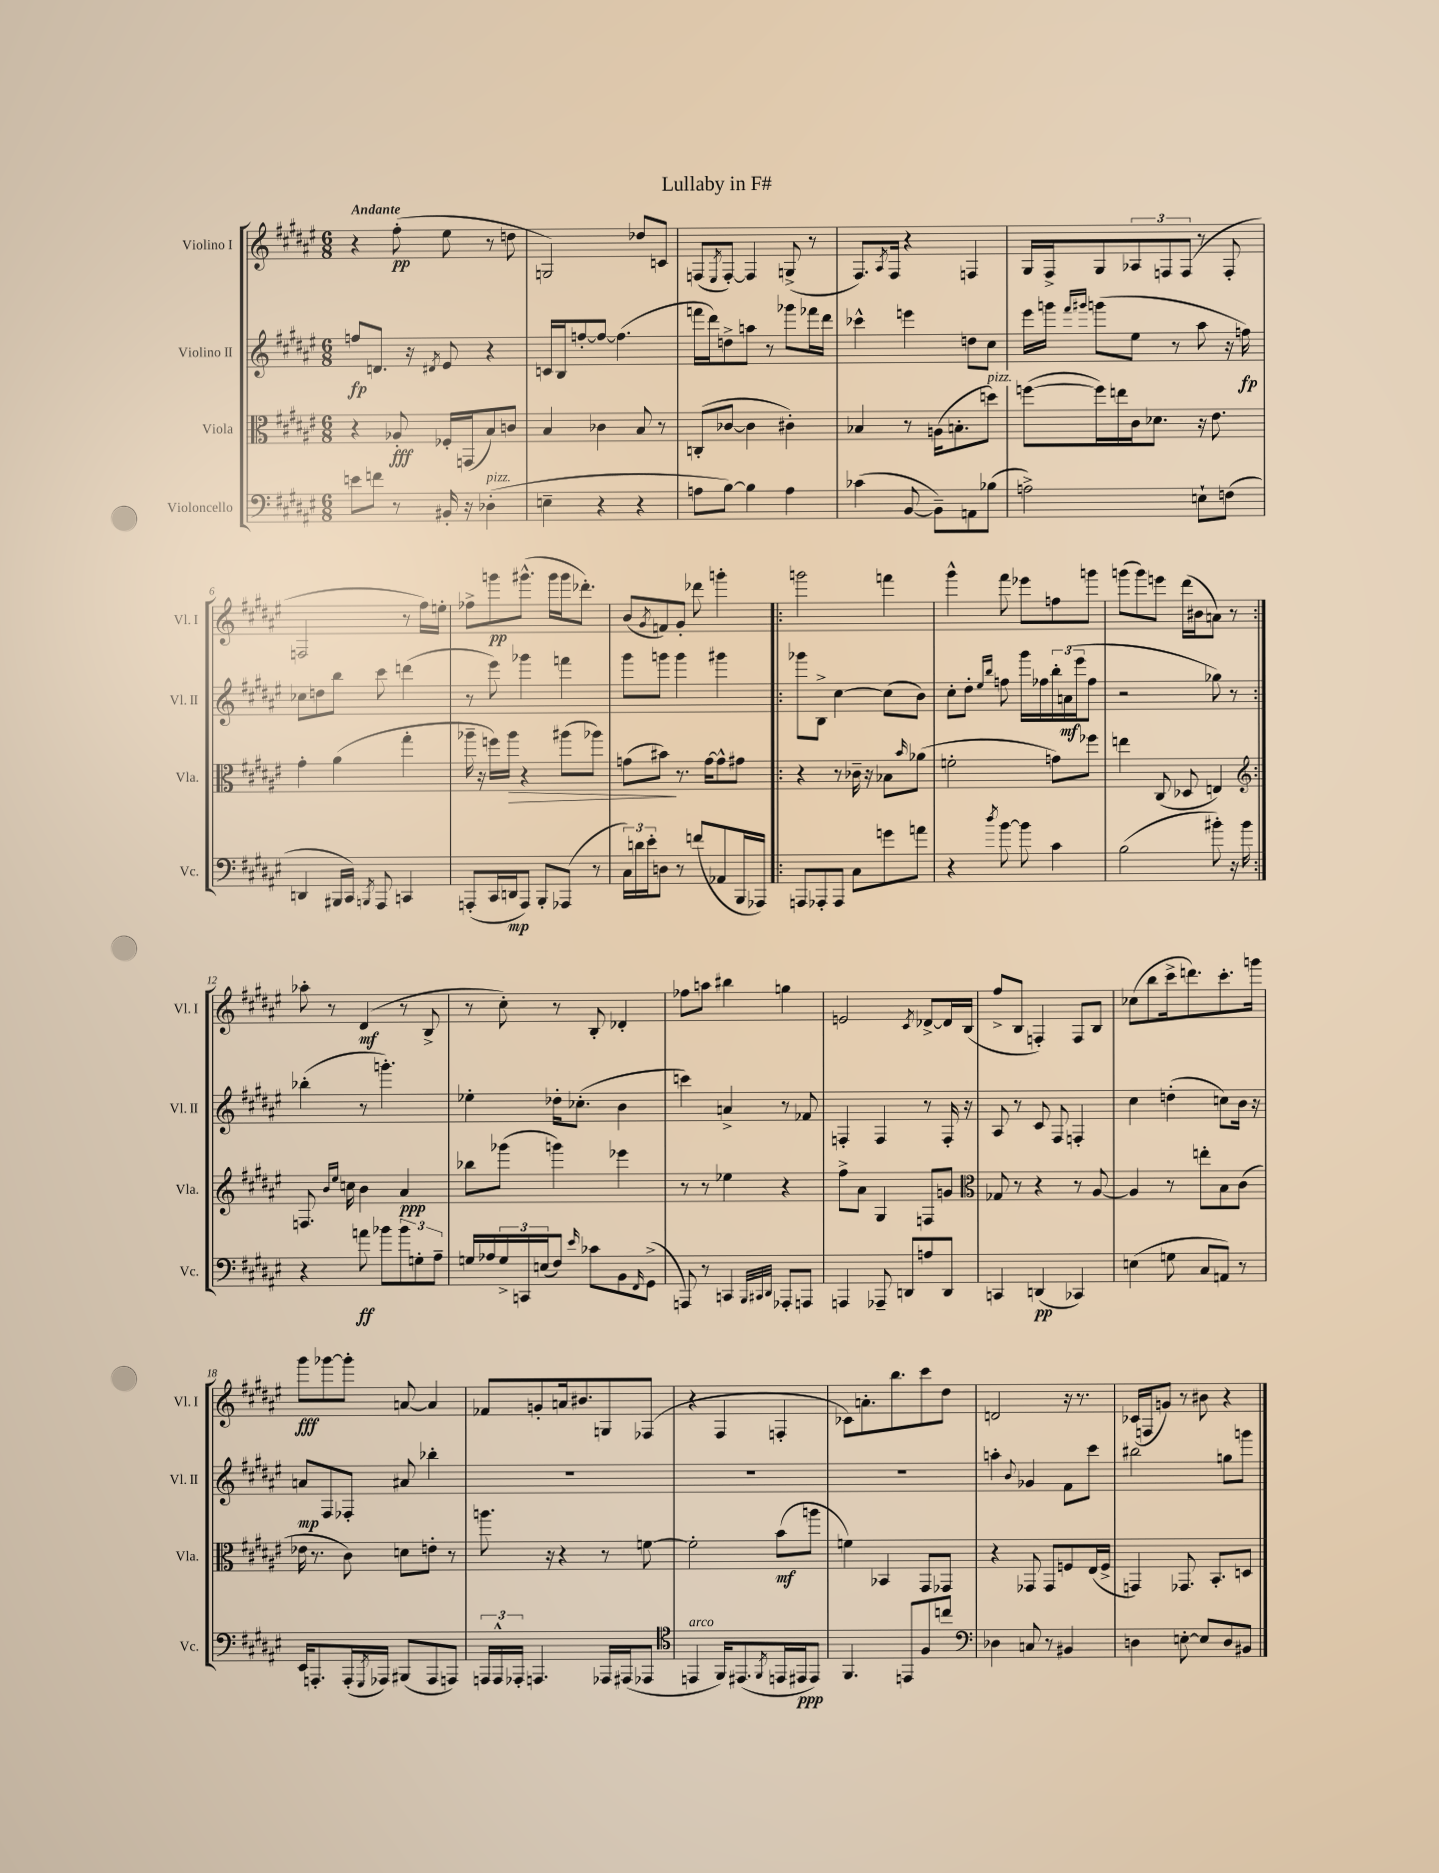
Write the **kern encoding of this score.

**kern	**dynam	**kern	**dynam	**kern	**dynam	**kern	**dynam
*part4	*part4	*part3	*part3	*part2	*part2	*part1	*part1
*staff4	*staff4	*staff3	*staff3	*staff2	*staff2	*staff1	*staff1
*I"Violoncello	*	*I"Viola	*	*I"Violino II	*	*I"Violino I	*
*I'Vc.	*	*I'Vla.	*	*I'Vl. II	*	*I'Vl. I	*
*clefF4	*	*clefC3	*	*clefG2	*	*clefG2	*
*k[f#c#g#d#a#e#]	*	*k[f#c#g#d#a#e#]	*	*k[f#c#g#d#a#e#]	*	*k[f#c#g#d#a#e#]	*
*M6/8	*	*M6/8	*	*M6/8	*	*M6/8	*
=1	=1	=1	=1	=1	=1	=1	=1
!	!	!	!	!	!	!LO:TX:a:B:t=Andante	!
8en\L	.	4r	.	8ffn/L	fp	4r	.
8fn\J	.	.	.	8.dn/J	.	.	.
8r	.	8A-X'/	fff	.	.	(8ff#'\	pp
.	.	.	.	16r	.	.	.
.	.	.	.	8qd#X/	.	.	.
16BB#X'/	.	16F-X'/LL	.	8e#/	.	8ee#\	.
16r	.	(16GGn/J	.	.	.	.	.
!LO:TX:a:i:t=pizz.	!	!	!	!	!	!	!
(4D-X'\	.	8B/)	.	4r	.	8r	.
.	.	8cn/J	.	.	.	8ddn\	.
=2	=2	=2	=2	=2	=2	=2	=2
4En~\	.	4B/	.	16cn/LL	.	2Gn/)	.
.	.	.	.	16B/J	.	.	.
.	.	.	.	[8ffn'/	.	.	.
4r	.	4c-X\	.	8ff/J_	.	.	.
.	.	.	.	(4.ff\]	.	.	.
4r	.	8B/	.	.	.	8dd-X/L	.
.	.	8r	.	.	.	8cn/J	.
=3	=3	=3	=3	=3	=3	=3	=3
8An\L	.	(8Cn'/L	.	16fffn\LL	.	(8Fn/L	.
.	.	.	.	16ddd#\J)	.	.	.
.	.	.	.	.	.	8qE#/	.
[8B\J)	.	[8c-X/J	.	8ddn^\	.	[8F'/J)	.
4B\]	.	4c-\]	.	8aan\J	.	4F/]	.
.	.	.	.	8r	.	.	.
4A\	.	4c#X'\)	.	8ggg-X\L	.	(8Gn^/	.
.	.	.	.	16fff-X\L	.	8r	.
.	.	.	.	16ddd#\JJ	.	.	.
=4	=4	=4	=4	=4	=4	=4	=4
(4c-X\	.	4B-X/	.	4ccc-X^^\	.	8.F#/L)	.
.	.	.	.	.	.	8qA#/	.
.	.	.	.	.	.	16F#/Jk	.
[8BB/	.	8r	.	4eeen\	.	4r	.
8BB~\L])	.	(16An\KL	.	.	.	.	.
.	.	8.Bn'\	.	.	.	.	.
8AAn\	.	.	.	8ddn\L	.	4Fn/	.
!	!	!LO:TX:a:i:t=pizz.	!	!	!	!	!
(8B-X\J	.	8ddn\J)	.	8cc#\J	.	.	.
=5	=5	=5	=5	=5	=5	=5	=5
2An^\)	.	([8ffn\L	.	16eee#\LL	.	16G#/LL	.
.	.	.	.	16gggn\JJ	.	16F#^/J	.
.	.	.	.	16qqfff#/LL	.	.	.
.	.	.	.	16qqggg#X/JJ	.	.	.
.	.	16ff\L])	.	(8gggn\L	.	8G#/	.
.	.	16een\	.	.	.	.	.
.	.	16c#\J	.	8ee#\J	.	12A-X/	.
.	.	8.d-X\J	.	.	.	.	.
.	.	.	.	.	.	12Fn/	.
.	.	.	.	8r	.	.	.
.	.	.	.	.	.	(12F/J	.
8En`\L	.	16r	.	8aa#\	.	8r	.
.	.	8.e#\	.	.	.	.	.
(8Fn\J	.	.	.	16r	.	8F'/	.
.	.	.	.	16ffn\)	fp	.	.
!!LO:LB:g=z
=6	=6	=6	=6	=6	=6	=6	=6
4DDn/	.	4g#'\	.	8cc-X\L	.	2Fn/	.
.	.	.	.	8ddn\	.	.	.
16BBB#X/LL	.	(4a#\	.	8bb\J	.	.	.
16CC#/JJ)	.	.	.	.	.	.	.
8qBBBn/	.	.	.	.	.	.	.
8AAA#/	.	.	.	8ccc#\	.	.	.
4CCn/	.	4gg#'\	.	(4dddn\	.	8r	.
.	.	.	.	.	.	16ff#\LL)	.
.	.	.	.	.	.	16een'\JJ	.
=7	=7	=7	=7	=7	=7	=7	=7
(8AAAn'/L	.	16aa-X~\	.	8r	.	8ff-X^\L	.
.	.	16r	.	.	.	.	.
16CC#/L	.	16ffn\LL)	.	8eee#\)	.	8gggn\	pp
!	!	!	!LO:HP:b	!	!	!	!
16DDn/J	mp	16aa-\JJ	>	.	.	.	.
8AAA/J)	.	4r	.	4ggg-X\	.	(8.ggg#X^^\J	.
8BBB'/L	.	.	.	.	.	.	.
.	.	.	.	.	.	16ggg#\LL	.
(8AAA-X/J	.	(8aa#X\L	.	4fffn\	.	16ggg#\J	.
.	.	.	.	.	.	8.ddd-X'\J)	.
8r	.	8aa-X\J)	.	.	.	.	.
=8	=8	=8	=8	=8	=8	=8	=8
24C#\LL)	.	(8gn\L	.	8ggg#\L	.	(8b/L	.
24dn\	.	.	.	.	.	.	.
24e#'\J	.	.	.	.	.	.	.
.	.	.	.	.	.	8qg#/	.
8Dn\J	.	8b#X\J)	.	8gggn\J	.	8fn/)	.
8r	.	8.r	]	4ggg\	.	8g#'/J	.
(8fn/L	.	.	.	.	.	8ddd-X\	.
.	.	[16g\KL	.	.	.	.	.
8AA-X/	.	8g^^\]	.	4ggg#X\	.	4gggn'\	.
16BBB/L	.	8g#X\J	.	.	.	.	.
16AAA-X/JJ)	.	.	.	.	.	.	.
=9!|:	=9!|:	=9!|:	=9!|:	=9!|:	=9!|:	=9!|:	=9!|:
8AAAn/L	.	4r	.	8ggg-X\L	.	2gggn\	.
8AAA-X'/	.	.	.	8B^\J	.	.	.
8AAA-/J	.	8r	.	[4cc#\	.	.	.
8C#\L	.	16c-X~\	.	.	.	.	.
.	.	16r	.	.	.	.	.
8gn\	.	8B-X\L	.	(8cc#\L]	.	4fffn\	.
.	.	16qqb/	.	.	.	.	.
8an\J	.	(8a-X\J	.	8b\J)	.	.	.
=10	=10	=10	=10	=10	=10	=10	=10
4r	.	2fn'\	.	8cc#'\L	.	4ggg#^^\	.
.	.	.	.	8dd#'\J	.	.	.
.	.	.	.	16qqee#/LL	.	.	.
8qdd#/	.	.	.	16qqbb/JJ	.	.	.
[8b\	.	.	.	8ffn\	.	8fff#\	.
8b\]	.	.	.	16ggg#\LL	.	8eee-X\L	.
.	.	.	.	16ff-X\	.	.	.
4c#\	.	8gn\L)	.	24bb'\	.	8ffn\	.
.	.	.	.	(24an\	mf	.	.
.	.	.	.	24eee#\J	.	.	.
.	.	8ff-X\J	.	8ff-\J	.	8gggn\J	.
=11	=11	=11	=11	=11	=11	=11	=11
(2B\	.	4een\	.	2r	.	(8gggn\L	.
.	.	.	.	.	.	8ggg\)	.
.	.	(8C#/	.	.	.	8eeen\J	.
.	.	8D-X/	.	.	.	(16ddd#\LL	.
.	.	.	.	.	.	16b#X\J	.
8b#X'\)	.	4En/)	.	8gg-X\)	.	8an\J)	.
16r	.	.	.	8r	.	8r	.
16b#\	.	.	.	.	.	.	.
!!LO:LB:g=z
=12:|!	=12:|!	=12:|!	=12:|!	=12:|!	=12:|!	=12:|!	=12:|!
*	*	*clefG2	*	*	*	*	*
4r	.	8.Fn/	.	(4bb-X'\	.	8aa-X'\	.
.	.	.	.	.	.	8r	.
.	.	16qqb/LL	.	.	.	.	.
.	.	16qqee#/JJ	.	.	.	.	.
.	.	16ccn\	.	.	.	.	.
8an\	ff	4b\	.	8r	.	(4d#/	mf
8b-X\L	.	.	.	4.gggn'\)	.	.	.
12b-\	.	4a#/	ppp	.	.	8r	.
12Gn'\	.	.	.	.	.	.	.
.	.	.	.	.	.	8B^/	.
12A#~\J	.	.	.	.	.	.	.
=13	=13	=13	=13	=13	=13	=13	=13
16Gn/LL	.	8bb-X\L	.	4ee-X'\	.	8r	.
16A-X/	.	.	.	.	.	.	.
24G^/	.	(8ggg-X\J	.	.	.	8cc#'\)	.
24CCn/	.	.	.	.	.	.	.
(24En/J	.	.	.	.	.	.	.
8F#/J)	.	4gggn\)	.	16dd-X'\KL	.	8r	.
.	.	.	.	(8.cc-X'\J	.	.	.
16qqe#/	.	.	.	.	.	.	.
8c-X\L	.	.	.	.	.	8B'/	.
8BB\	.	4eee-X\	.	4b\	.	4d-X'/	.
16qqFF#/	.	.	.	.	.	.	.
(8GG#^\J	.	.	.	.	.	.	.
=14	=14	=14	=14	=14	=14	=14	=14
8AAAn/)	.	8r	.	4cccn\)	.	8ff-X\L	.
8r	.	8r	.	.	.	8aan\J	.
4CCn/	.	4ee-X\	.	4an^/	.	4bb#X\	.
32qqBBB/LLL	.	.	.	.	.	.	.
32qqCC#X/	.	.	.	.	.	.	.
32qqDD#/JJJ	.	.	.	.	.	.	.
8AAA-X'/L	.	4r	.	8r	.	4ggn\	.
8AAAn/J	.	.	.	8f-X/	.	.	.
=15	=15	=15	=15	=15	=15	=15	=15
4AAAn/	.	8ff#^\L	.	4Fn'/	.	2en/	.
.	.	8a#\J	.	.	.	.	.
8AAA-X~/	.	4G#/	.	4F/	.	.	.
8DDn/L	.	.	.	.	.	.	.
.	.	.	.	.	.	8qc#/	.
8An/	.	8Fn/L	.	8r	.	[8d-X^/L	.
8DD/J	.	8gn/J	.	16F'/	.	16d-/L]	.
.	.	.	.	16r	.	(16B/JJ	.
=16	=16	=16	=16	=16	=16	=16	=16
*	*	*clefC3	*	*	*	*	*
4CCn/	.	8G-X/	.	8A#/	.	8ff#^/L	.
.	.	8r	.	8r	.	8B/J	.
(4DDn/	pp	4r	.	8c#/	.	4Fn'/)	.
.	.	.	.	8F#/	.	.	.
4CC-X/)	.	8r	.	4Fn'/	.	8F/L	.
.	.	[8A#/	.	.	.	8B/J	.
=17	=17	=17	=17	=17	=17	=17	=17
(4En\	.	4A#/]	.	4cc#\	.	(8cc-X\L	.
.	.	.	.	.	.	8bb\	.
8Gn\	.	8r	.	(4ddn'\	.	16ccc#^\k	.
.	.	.	.	.	.	8.dddn\)	.
8C#/L	.	8een'\L	.	.	.	.	.
8AAn/J)	.	8B\	.	8ccn\L)	.	8.ccc#'\	.
8r	.	(8c#\J	.	16b\Jk	.	.	.
.	.	.	.	16r	.	16gggn\Jk	.
!!LO:LB:g=z
=18	=18	=18	=18	=18	=18	=18	=18
16EE#/KL	.	16e-X\	.	8an/L	mp	8ggg#\L	fff
8.AAAn'/	.	8.r	.	.	.	.	.
.	.	.	.	8F#/	.	[8ggg-X\	.
(16AAA'/L	.	8c#\)	.	8F-X'/J	.	8ggg-'\J]	.
8qGGG#/	.	.	.	.	.	.	.
16AAA-X/JJ)	.	.	.	.	.	.	.
(8BBB#X/L	.	8dn\L	.	8a#X/	.	[8an/	.
8AAA-/	.	8en'\J	.	4bb-X'\	.	4a/]	.
8AAAn/J)	.	8r	.	.	.	.	.
=19	=19	=19	=19	=19	=19	=19	=19
24AAAn/LL	.	8.aan\	.	2.r	.	8f-X/L	.
24AAA^^/	.	.	.	.	.	.	.
24AAA-X'/JJ	.	.	.	.	.	.	.
4.AAAn/	.	.	.	.	.	8gn'/	.
.	.	16r	.	.	.	.	.
.	.	4r	.	.	.	16an/k	.
.	.	.	.	.	.	8.b#X/	.
16AAA-X/LL	.	8r	.	.	.	8Gn/	.
(16AAA#X/J	.	.	.	.	.	.	.
8AAA-X/J	.	[8fn\	.	.	.	(8F-X/J	.
=20	=20	=20	=20	=20	=20	=20	=20
*clefC4	*	*	*	*	*	*	*
!LO:TX:a:i:t=arco	!	!	!	!	!	!	!
4EEn/	.	2f'\]	.	2.r	.	4r	.
16FF#/KL)	.	.	.	.	.	4F#/	.
(8.EE#X/	.	.	.	.	.	.	.
8qFF#/	.	.	.	.	.	.	.
16EEn/L	.	(8b\L	mf	.	.	4Fn'/	.
16EE#X/J	ppp	.	.	.	.	.	.
8EE#/J)	.	8aan\J	.	.	.	.	.
=21	=21	=21	=21	=21	=21	=21	=21
4.FF#/	.	4fn\)	.	2.r	.	8c-X\L)	.
.	.	.	.	.	.	8.an'\	.
.	.	4BB-X/	.	.	.	.	.
.	.	.	.	.	.	8.bb\	.
8EEn/L	.	.	.	.	.	.	.
8F#/	.	8GG#/L	.	.	.	8ccc#\	.
8ccn/J	.	8GG-X/J	.	.	.	8dd#\J	.
=22	=22	=22	=22	=22	=22	=22	=22
*clefF4	*	*	*	*	*	*	*
4D-X\	.	4r	.	4aan'\	.	2dn/	.
.	.	.	.	8qqb/	.	.	.
8Cn/	.	8GG-X/	.	4g-X/	.	.	.
8r	.	8GG-/L	.	.	.	.	.
4BB#X/	.	8Fn/	.	8f#\L	.	16r	.
.	.	.	.	.	.	8.r	.
.	.	(16E#/L	.	8ccc#\J	.	.	.
.	.	16F^/JJ	.	.	.	.	.
=23	=23	=23	=23	=23	=23	=23	=23
4Dn\	.	4GGn/)	.	2bb#X\	.	(16c-X/LL	.
.	.	.	.	.	.	16Fn/J	.
.	.	.	.	.	.	8gn/J)	.
[8En'\	.	8.GG-X/	.	.	.	8r	.
8E/L]	.	.	.	.	.	8b#X\	.
.	.	8.BB'/L	.	.	.	.	.
8D/	.	.	.	8ggn\L	.	4r	.
8BB#X/J	.	8Dn/J	.	8gggn\J	.	.	.
==	==	==	==	==	==	==	==
*-	*-	*-	*-	*-	*-	*-	*-
